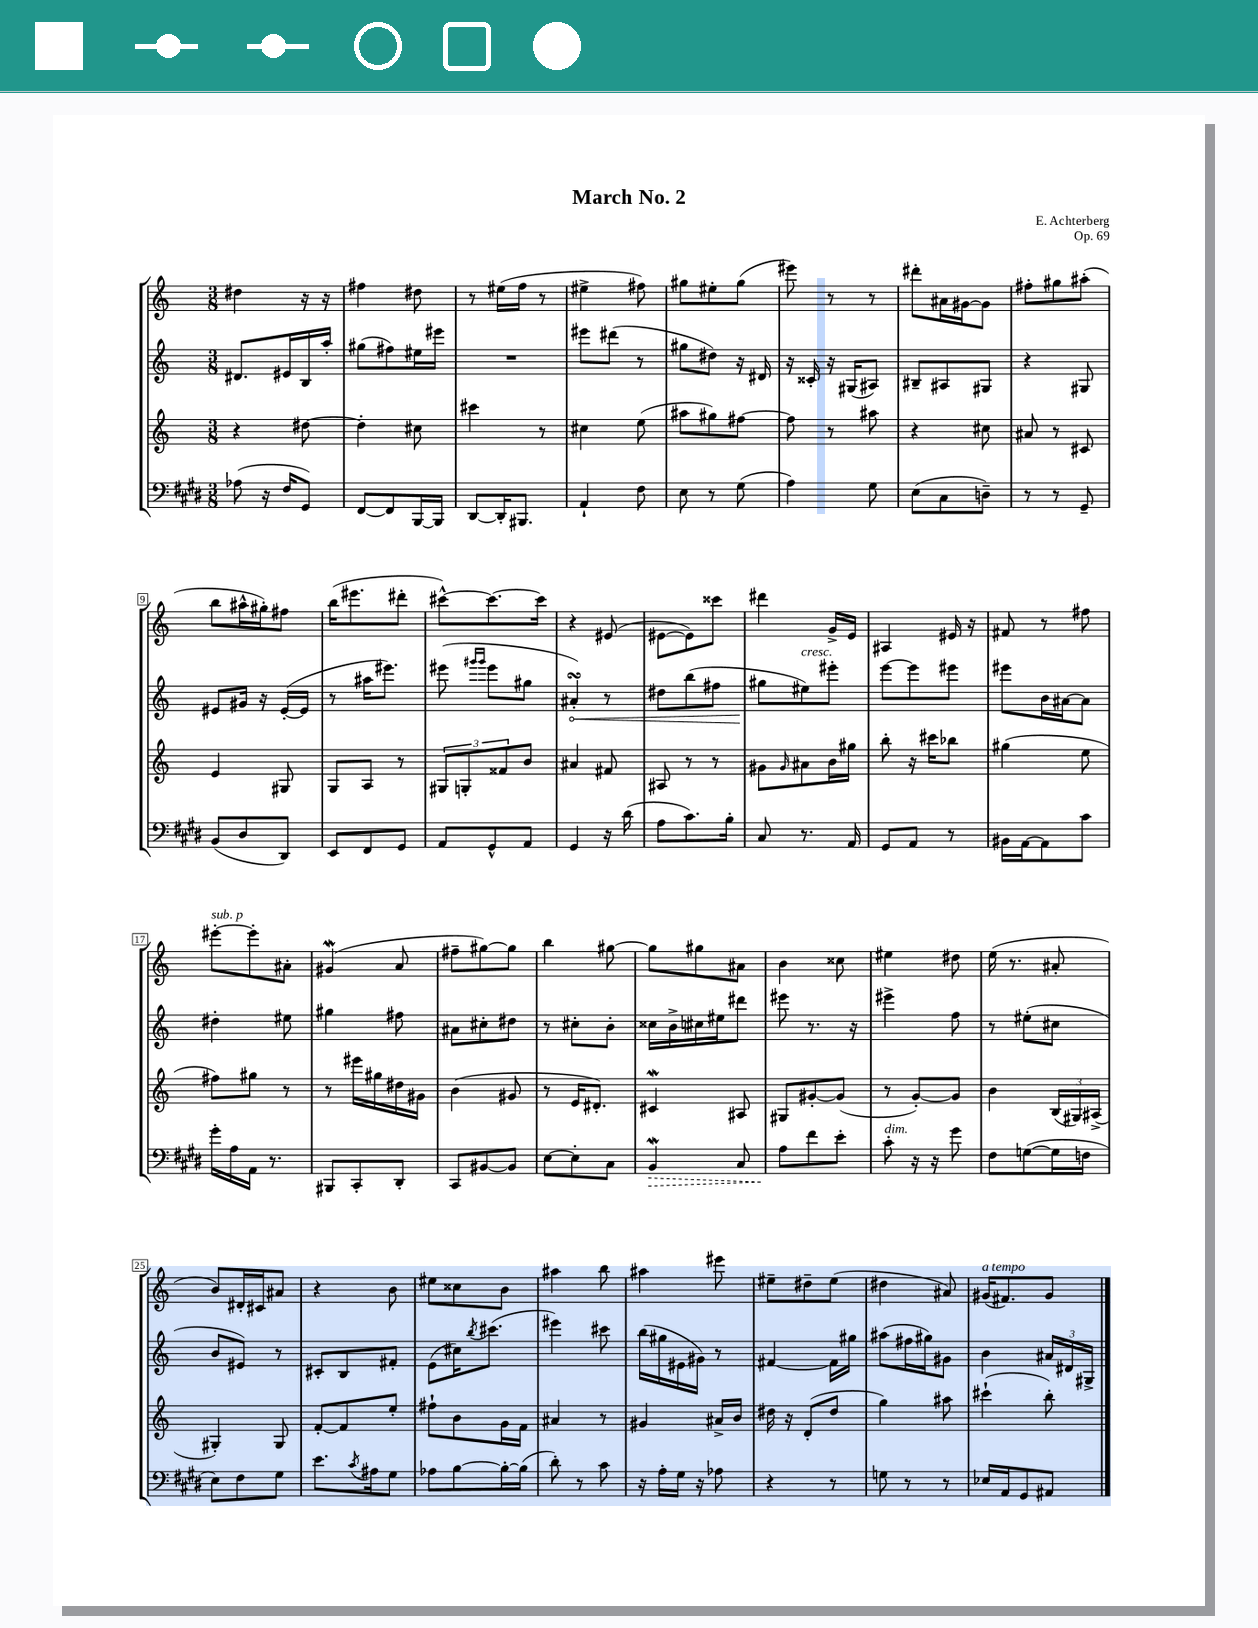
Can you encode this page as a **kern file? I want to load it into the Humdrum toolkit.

**kern	**kern	**kern	**kern
*staff4	*staff3	*staff2	*staff1
*clefF4	*clefG2	*clefG2	*clefG2
*k[f#c#g#d#]	*k[]	*k[]	*k[]
*M3/8	*M3/8	*M3/8	*M3/8
(8A-	4r	8.d#	4dd#
16r	.	.	.
16F#	.	16e#	.
8GG#)	[8dd#	16B	16r
.	.	16aa'	16r
=	=	=	=
[8FF#	4dd#']	(8gg#	4ff#
8FF#]	.	8ff#)	.
[16BBB	8cc#	16ee#	8dd#
16BBB]	.	16eee#	.
=	=	=	=
[8DD#	4ccc#	4.r	8r
16DD#']	.	.	(16ee#
8.BBB#	.	.	16ff
.	8r	.	8r
=	=	=	=
4AA`	4cc#	8eee#	4ee#^
.	.	(8ddd#	.
8F#	(8ee	8r	8ff#)
=	=	=	=
8E	8aa#	8gg#	8gg#
8r	8gg#)	8dd#)	8ee#'
(8G#	[8ff#	16r	(8gg#
.	.	16d#	.
=	=	=	=
4A)	8ff#]	16r	8eee#)
.	.	16c##'	.
.	8r	16r	8r
.	.	(16G#	.
8G#	8aa#	8A#)	8r
=	=	=	=
(8E	4r	8B#~	8ddd#'
8C#	.	8A#	16a#
.	.	.	[16g#
8D~)	8cc#	8G#	8g#]
=	=	=	=
8r	8a#	4r	8ff#'
8r	8r	.	8gg#
8GG#~	8c#	8G#	(8aa#'
=	=	=	=
(8BB	4e	8e#	8bb
8D#	.	16g#	16aa#^^
.	.	16r	16gg#')
8DD#)	8G#	([16e#'	8ff#
.	.	16e#]	.
=	=	=	=
8EE	8G	8r	(16bb
.	.	.	8.eee#
8FF#	8A	16aa#	.
.	.	8.eee#)	.
8GG#	8r	.	8ddd#'
=	=	=	=
8AA	12G#	(8eee#	[8ccc#^^)
.	12G'	.	.
.	.	16qqggg#	.
.	.	16qqggg#	.
8GG#^^	.	8eee#	8.ccc#_
.	12f##	.	.
8AA	8b	8gg#	.
.	.	.	16ccc#]
=	=	=	=
4GG#	4a#	4a#')	4r
16r	8f#	8r	(8e#
(16d#	.	.	.
=	=	=	=
8A	8A#	8dd#	[8e#
8.c#)	8r	(8bb	8e#])
.	8r	8ff#	8ccc##
16B'	.	.	.
=	=	=	=
8C#	8g#	8gg#	4ddd#
.	16qqg#	.	.
8.r	8a#	8ee#)	.
.	16b	8eee#'	16g^
16AA	16gg#	.	16e
=	=	=	=
8GG#	8bb'	[8eee	4A#
8AA	16r	8eee]	.
.	16ccc#	.	.
8r	8bb-	8eee#	16e#
.	.	.	16r
=	=	=	=
16BB#	(4gg#	8eee#	8f#
[16AA	.	.	.
8AA]	.	16b	8r
.	.	[16a#	.
8c#	8ee	8a#]	8ff#
=	=	=	=
16g#'	8ff#)	4dd#'	[8eee#'
16A	.	.	.
16AA	8gg#	.	8eee#']
8.r	.	.	.
.	8r	8ee#	8a#'
=	=	=	=
8BBB#	8r	4gg#	(4g#
8CC#'	16eee#	.	.
.	16gg#	.	.
8DD#'	16dd#	8ff#	8a
.	16g#	.	.
=	=	=	=
8CC#	(4b	8a#	8ff#~
[8BB#	.	8cc#'	[8gg#)
8BB#]	8g#	8dd#	8gg#]
=	=	=	=
[8E	8r	8r	4bb
8E']	16e	8cc#'	.
.	8.d#')	.	.
8C#	.	8b'	[8gg#
=	=	=	=
4BB	4c#	16cc##	8gg#]
.	.	16b^	.
.	.	16cc#	8gg#
.	.	16ee#	.
8C#	8A#	8ddd#	8a#
=	=	=	=
8A	8G#	8eee#	4b
8f#	[8g#'	8.r	.
8e'	(8g#]	.	8cc##
.	.	16r	.
=	=	=	=
8c#'	8r	4eee#^	4ee#
16r	[8g')	.	.
16r	.	.	.
8g#	8g]	8ff	8dd#
=	=	=	=
8F#	4b	8r	(16ee
.	.	.	8.r
([8G	.	(8ee#'	.
16G]	(24B	8cc#	8a#'
.	24G#)	.	.
16F	.	.	.
.	(24A#^	.	.
=	=	=	=
8E)	4G#')	8b	8b)
8F#	.	8e#)	16d#'
.	.	.	16c#
8G#	8G#	8r	8a#
=	=	=	=
8.e	[8f'	8c#'	4r
.	8f]	8B	.
8qc#	.	.	.
16A#	.	.	.
8G#	8ee'	8f#'	8b
=	=	=	=
8A-	8ff#`	(8e	8ee#
[8B	8b	16cc#)	8cc##
.	.	8qbb	.
.	.	(8.ccc#	.
16B'_	16g	.	8b
(16B]	16f	.	.
=	=	=	=
8d#')	4a#	4eee#)	4aa#
8r	.	.	.
8c#	8r	8ccc#	8bb
=	=	=	=
16r	4g#	(16bb	4aa#
16A'	.	16gg#	.
16G#	.	16e#	.
16r	.	16g#)	.
8A-	16a#^	8r	8eee#
.	16b	.	.
=	=	=	=
4r	16dd#	[4f#	8ee#~
.	16r	.	.
.	(8d'	.	8dd#~
8r	8dd#	16f#]	(8ee#
.	.	16gg#	.
=	=	=	=
8G	4gg)	(8aa#	4dd#
8r	.	16ff#	.
.	.	16gg#)	.
8r	8aa#	8g#	8a#)
=	=	=	=
16E-	(4ccc#`	4b	(16g#
16AA	.	.	8.f#)
8GG#	.	.	.
8AA#	8bb')	24a#	8g#
.	.	24d#	.
.	.	24G#^	.
==	==	==	==
*-	*-	*-	*-
